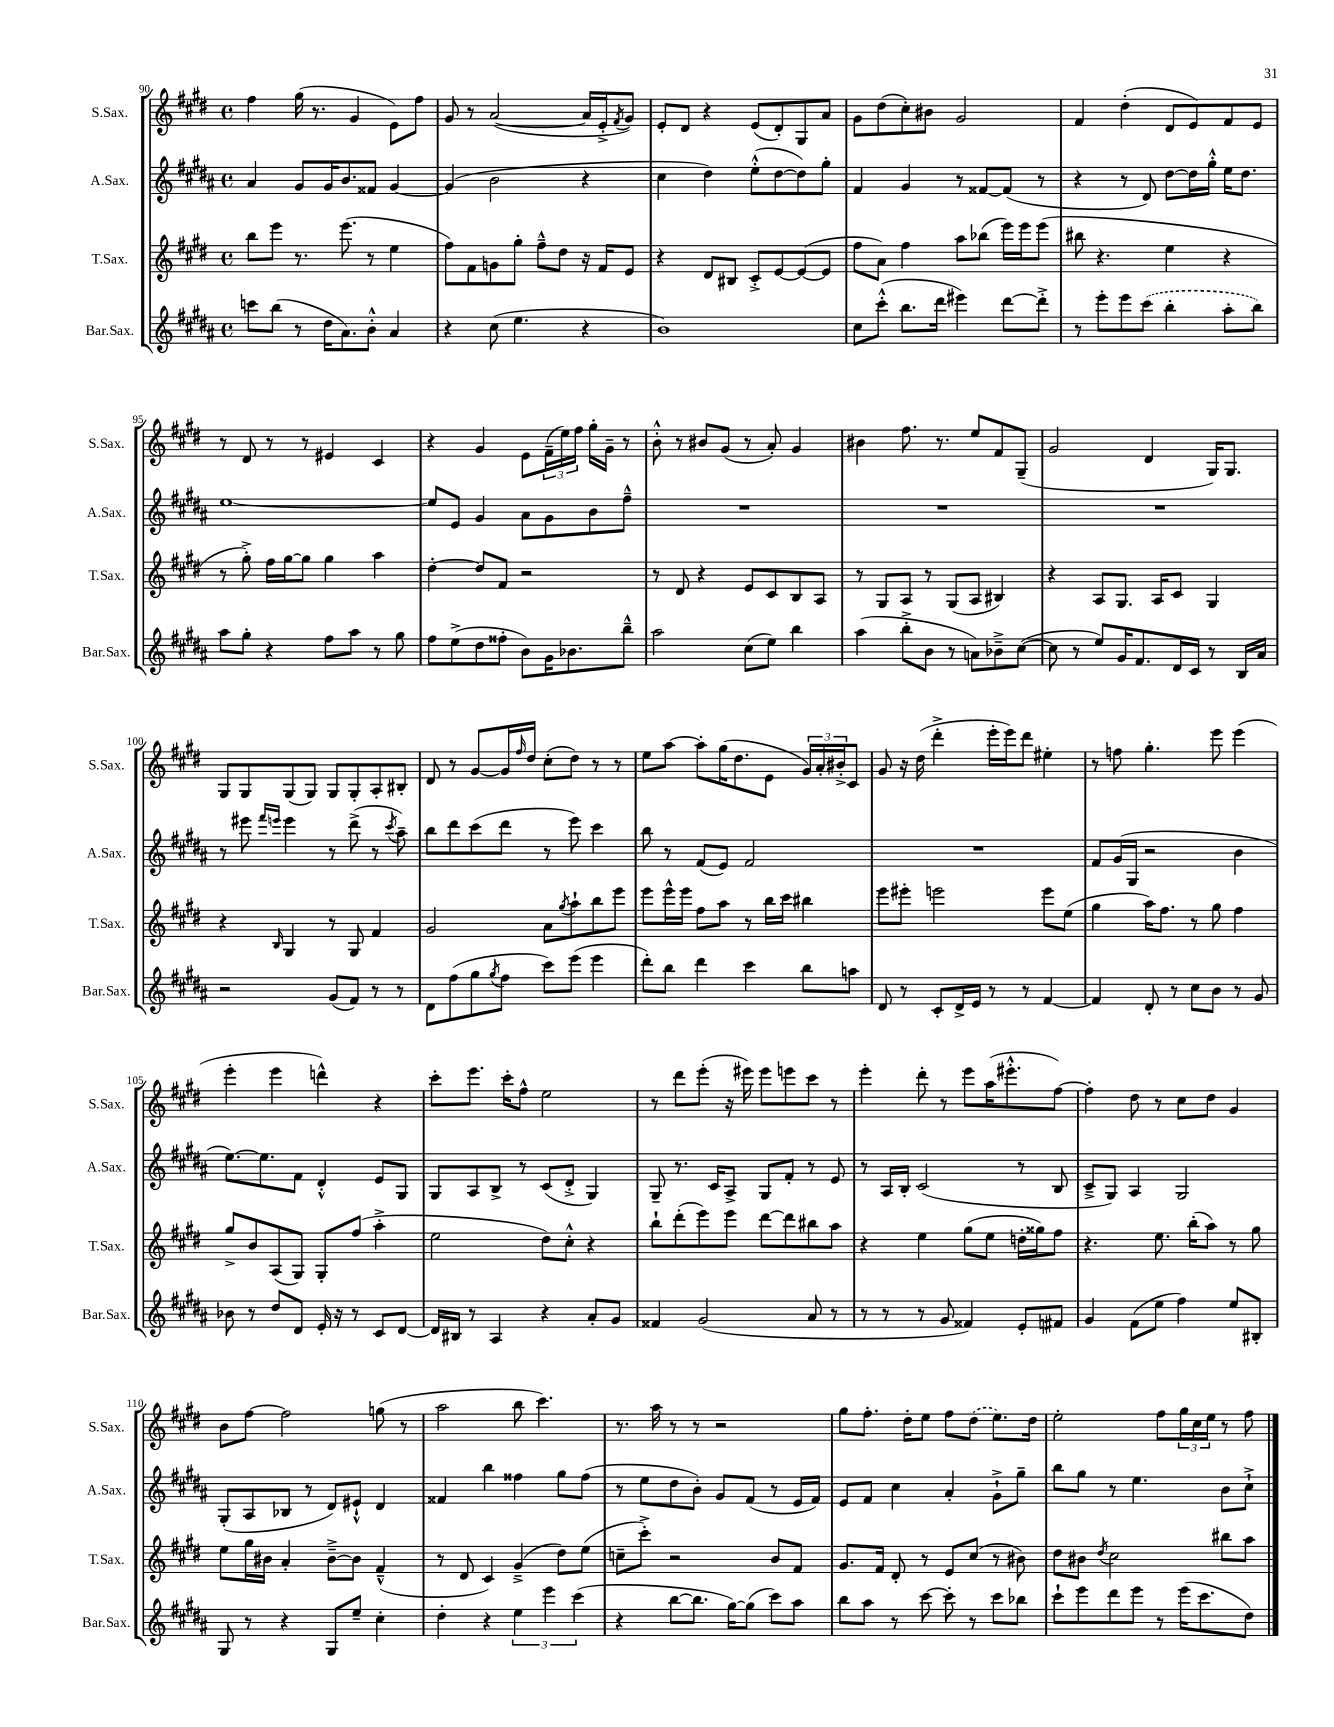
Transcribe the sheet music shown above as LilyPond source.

<<
\new StaffGroup <<
\new Staff = "s0" \with { instrumentName = "S.Sax." shortInstrumentName = "S.Sax." } {
    \clef treble \key e \major \defaultTimeSignature \time 4/4
    fis''4 gis''16( r8. gis'4 e'8) fis''8 |
    gis'8 r8 a'2~( a'16 e'16-.-> \acciaccatura { fis'8 } gis'8) |
    e'8-. dis'8 r4 e'8( dis'8-.) gis8 a'8 |
    gis'8 dis''8( cis''8-.) bis'8 gis'2 |
    fis'4 dis''4-.( dis'8 e'8) fis'8 e'8 |
    r8 dis'8 r8 r8 eis'4 cis'4 |
    r4 gis'4 e'8 \tuplet 3/2 { fis'16--( e''16) fis''16 } gis''16-. gis'16-- r8 |
    b'8-.-^ r8 bis'8 gis'8( r8 a'8-.) gis'4 |
    bis'4 fis''8. r8. e''8 fis'8 gis8--( |
    gis'2 dis'4 gis16) gis8. |
    gis8 gis8 gis8( gis8) gis8 gis8-. a8-. bis8-. |
    dis'8 r8 gis'8~ gis'16 \grace { fis''16 } dis''16 cis''8-.( dis''8) r8 r8 |
    e''8 a''8~ a''8-. gis''16( dis''8. e'8 \tuplet 3/2 { gis'16) a'16-. bis'16-.-> } cis'8 |
    gis'8 r16 dis''16( dis'''4-.-> e'''16-. e'''16) dis'''8 eis''4-. |
    r8 f''8 gis''4.-. e'''8 e'''4( |
    e'''4-. e'''4 d'''4-^) r4 |
    cis'''8-. e'''8. cis'''16-. fis''8-^ e''2 |
    r8 dis'''8 e'''8-.( r16 eis'''16) eis'''8 e'''8 cis'''8 r8 |
    e'''4-. dis'''8-. r8 e'''8 a''16( eis'''8.-.-^ fis''8~) |
    fis''4-. dis''8 r8 cis''8 dis''8 gis'4 |
    b'8 fis''8~ fis''2 g''8( r8 |
    a''2 b''8 cis'''4.) |
    r8. a''16 r8 r8 r2 |
    gis''8 fis''8.-. dis''16-. e''8 fis''8 \once \slurDashed dis''8( e''8.) dis''16 |
    e''2-. fis''8 \tuplet 3/2 { gis''16 cis''16 e''16 } r8 fis''8 \bar "|." |
}
\new Staff = "s1" \with { instrumentName = "A.Sax." shortInstrumentName = "A.Sax." } {
    \clef treble \key b \major \defaultTimeSignature \time 4/4
    ais'4 gis'8 gis'16 b'8. fisis'8 gis'4~ |
    gis'4( b'2 r4 |
    cis''4 dis''4) e''8-.-^( dis''8~ dis''8) gis''8-. |
    fis'4 gis'4 r8 fisis'8~ fisis'8( r8 |
    r4 r8 dis'8) dis''8~ dis''16 gis''16-.-^ e''16 dis''8. |
    e''1~ |
    e''8 e'8 gis'4 ais'8 gis'8 b'8 fis''8---^ |
    R1 |
    R1 |
    R1 |
    r8 eis'''8 \grace { fis'''16 e'''16 } e'''4 r8 dis'''8->( r8 \acciaccatura { cis'''8 } ais''8--) |
    b''8 dis'''8 cis'''8( dis'''8 r8 e'''8) cis'''4 |
    b''8 r8 fis'8( e'8) fis'2 |
    R1 |
    fis'8 gis'16( gis16 r2 b'4 |
    e''8.~) e''8. fis'8 dis'4-.-^ e'8 gis8 |
    gis8 ais8 b8-> r8 cis'8( dis'8-.-> gis4) |
    gis8-- r8. cis'16 ais8-> gis8 fis'8-. r8 e'8 |
    r8 ais16 b16-. cis'2( r8 b8 |
    cis'8---> gis8) ais4 gis2 |
    gis8-.( ais8 bes8 r8 dis'8) eis'8-!-^ dis'4 |
    fisis'4 b''4 fisis''4 gis''8 fisis''8( |
    r8 e''8 dis''8 b'8-.) gis'8 fis'8( r8 e'16 fis'16) |
    e'8 fis'8 cis''4 ais'4-. gis'8-!-> gis''8-- |
    b''8 gis''8 r8 e''4. b'8 cis''8-!-> \bar "|." |
}
\new Staff = "s2" \with { instrumentName = "T.Sax." shortInstrumentName = "T.Sax." } {
    \clef treble \key e \major \defaultTimeSignature \time 4/4
    b''8 e'''8 r8. e'''8.( r8 e''4 |
    fis''8) fis'8 g'8 gis''8-. fis''8---^ dis''8 r16 fis'16 e'8 |
    r4 dis'8 bis8 cis'8-.-> e'8~ e'8~( e'8 |
    fis''8 a'8) fis''4 a''8 bes''8( e'''16) e'''16 e'''8( |
    bis''8 r4. e''4 r4 |
    r8 gis''8-.->) fis''16 gis''16~ gis''8 gis''4 a''4 |
    dis''4~-. dis''8 fis'8 r2 |
    r8 dis'8 r4 e'8 cis'8 b8 a8 |
    r8 gis8 a8 r8 gis8( a8 bis4) |
    r4 a8 gis8. a16 cis'8 gis4 |
    r4 \grace { b16 } gis4 r8 gis8 fis'4 |
    gis'2 a'8 \acciaccatura { gis''8 } a''8-! b''8 e'''8 |
    e'''8 e'''16-^ e'''16 fis''8 a''8 r8 b''16 cis'''16 bis''4 |
    e'''8 eis'''8-. e'''2 e'''8 e''8( |
    gis''4 a''16) fis''8. r8 gis''8 fis''4 |
    gis''8-> b'8 a8( gis8) gis8-. fis''8( a''4-.-> |
    e''2 dis''8) cis''8-.-^ r4 |
    b''8-! dis'''8-.( e'''8) e'''8 dis'''8~ dis'''8 bis''8 a''8 |
    r4 e''4 gis''8( e''8 d''16-. gisis''16) fis''8 |
    r4. e''8. b''16-.( a''8) r8 gis''8 |
    e''8 gis''16 bis'16 a'4-. bis'8~---> bis'8 fis'4---^( |
    r8 dis'8 cis'4) gis'4--->( dis''8) e''8( |
    c''8-- cis'''8-.->) r2 b'8 fis'8 |
    gis'8. fis'16 dis'8-. r8 e'8 cis''8( r8 bis'8) |
    dis''8 bis'8 \acciaccatura { dis''8 } cis''2 bis''8 a''8 \bar "|." |
}
\new Staff = "s3" \with { instrumentName = "Bar.Sax." shortInstrumentName = "Bar.Sax." } {
    \clef treble \key b \major \defaultTimeSignature \time 4/4
    c'''8 b''8( r8 dis''16 ais'8.) b'8-.-^ ais'4 |
    r4 cis''8( e''4. r4 |
    b'1) |
    cis''8 cis'''8-.-^( b''8. dis'''16 eis'''4) dis'''8~ dis'''8-.-> |
    r8 e'''8-. e'''8 \once \slurDashed cis'''8( b''4-. ais''8-. b''8) |
    ais''8 gis''8-. r4 fis''8 ais''8 r8 gis''8 |
    fis''8 e''8->( dis''8 fisis''8-. b'8) gis'16 bes'8. b''8---^ |
    ais''2 cis''8( e''8) b''4 |
    ais''4( b''8-.-> b'8 r8 a'8) bes'8---> cis''8~( |
    cis''8 r8 e''8) gis'16 fis'8. dis'16 cis'16 r8 b16 ais'16 |
    r2 gis'8( fis'8) r8 r8 |
    dis'8 fis''8( gis''8 \acciaccatura { gis''8 } fis''8 cis'''8) e'''8( e'''4 |
    dis'''8-.) b''8 dis'''4 cis'''4 b''8 a''8 |
    dis'8 r8 cis'8-. dis'16-> e'16 r8 r8 fis'4~ |
    fis'4 dis'8-. r8 cis''8 b'8 r8 gis'8 |
    bes'8 r8 dis''8 dis'8 e'16-. r16 r8 cis'8 dis'8~ |
    dis'16 bis16 r8 ais4 r4 ais'8-. gis'8 |
    fisis'4 gis'2( ais'8 r8 |
    r8 r8 r8 gis'8 fisis'4) e'8-. fis'8 |
    gis'4 fis'8( e''8 fis''4) e''8 bis8-. |
    gis8 r8 r4 gis8 e''8-- cis''4-. |
    dis''4-. r4 \tuplet 3/2 { e''4 e'''4 cis'''4( } |
    r4 b''8~ b''8. gis''16~) gis''8( cis'''8) ais''8 |
    b''8 ais''8 r8 cis'''8~ cis'''8-. r8 cis'''8 bes''8 |
    cis'''8-! e'''8 dis'''8 e'''8 r8 e'''16( cis'''8. dis''8) \bar "|." |
}
>>
>>
\layout { \context { \Score currentBarNumber = #90 } }
